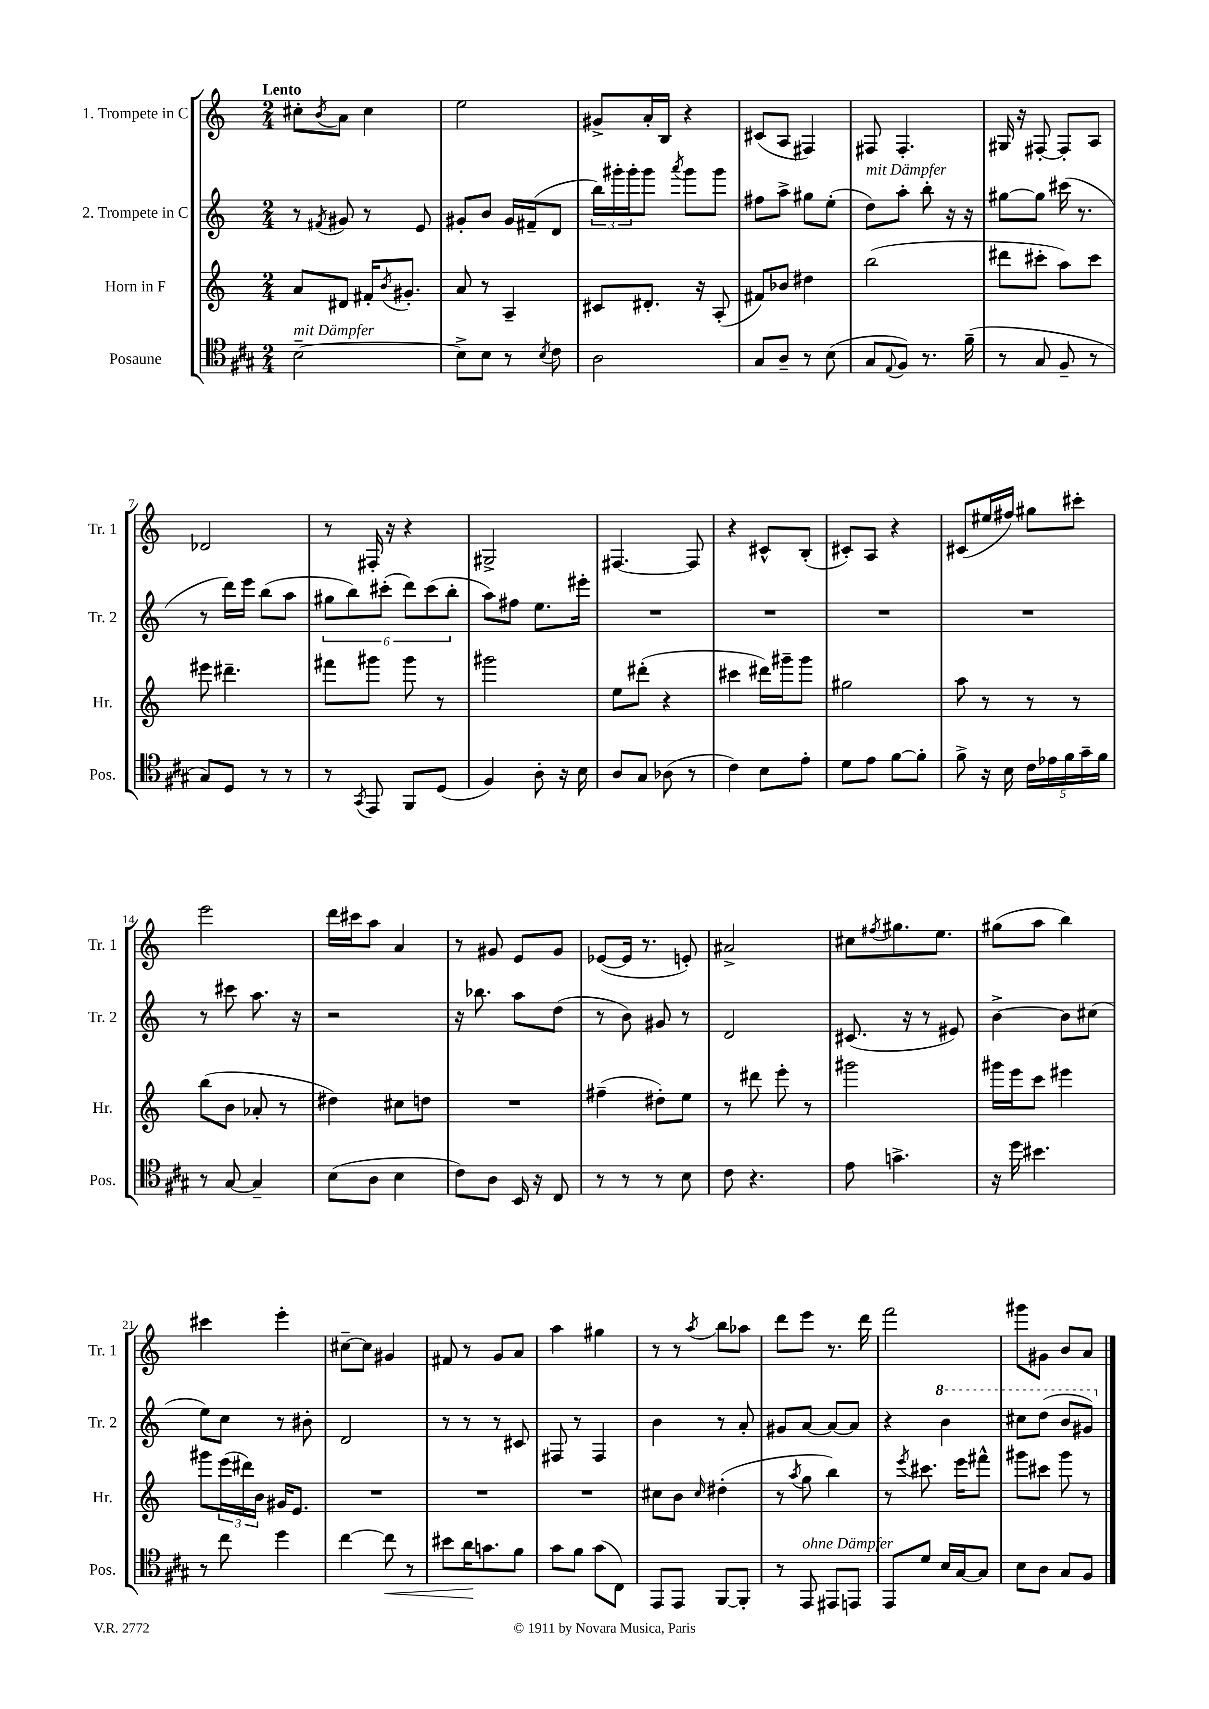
<<
\new StaffGroup <<
\new Staff = "s0" \with { instrumentName = "1. Trompete in C" shortInstrumentName = "Tr. 1" } {
    \clef treble \key c \major \numericTimeSignature \time 2/4 \tempo "Lento"
    cis''8-. \acciaccatura { b'8 } a'8 cis''4 |
    e''2 |
    gis'8-> a'16-. b16 r4 |
    cis'8( a8 fis4) |
    fis8 fis4.-. |
    gis16 r16 fis8~-. fis8-. a8 |
    des'2 |
    r8 fis16-. r16 r4 |
    gis2-> |
    fis4.~ fis8 |
    r4 cis'8-^ b8-.( |
    cis'8-.) a8 r4 |
    cis'8( eis''16 fis''16) gis''8 cis'''8-. |
    e'''2 |
    d'''16 cis'''16 a''8 a'4 |
    r8 gis'8 e'8 gis'8 |
    ees'8~( ees'16 r8. e'8-.) |
    ais'2-> |
    cis''8 \acciaccatura { fis''8 } gis''8. e''8. |
    gis''8( a''8 b''4) |
    cis'''4 e'''4-. |
    cis''8~-- cis''8 gis'4 |
    fis'8 r8 g'8 a'8 |
    a''4 gis''4 |
    r8 r8 \acciaccatura { a''8 } b''8 aes''8 |
    d'''8 e'''8 r8. d'''16 |
    f'''2 |
    gis'''8 gis'8 b'8 a'8 \bar "|." |
}
\new Staff = "s1" \with { instrumentName = "2. Trompete in C" shortInstrumentName = "Tr. 2" } {
    \clef treble \key c \major \numericTimeSignature \time 2/4
    r8 \acciaccatura { fis'8 } gis'8 r8 e'8 |
    gis'8-. b'8 gis'16 fis'16--( d'8 |
    \tuplet 3/2 { b''16) gis'''16-. gis'''16-. } gis'''8 \acciaccatura { a'''8 } gis'''8 gis'''8 |
    fis''8 a''8-> gis''8 e''8-.( |
    d''8^\markup { \italic "mit Dämpfer" }) a''8-. b''8-. r16 r16 |
    gis''8~ gis''8 cis'''16( r8. |
    r8 d'''16) e'''16 b''8( a''8 |
    \tuplet 6/4 { gis''8 b''8) cis'''8-.( d'''8) cis'''8( b''8-. } |
    a''8) fis''8 e''8. eis'''16-. |
    R2 |
    R2 |
    R2 |
    R2 |
    r8 cis'''8 a''8. r16 |
    r2 |
    r16 bes''8. a''8 d''8( |
    r8 b'8) gis'8 r8 |
    d'2 |
    cis'8.( r16 r8 eis'8) |
    b'4~-> b'8 cis''8( |
    e''8) c''8 r8 bis'8-. |
    d'2 |
    r8 r8 r8 cis'8 |
    fis8 r8 fis4 |
    b'4 r8 a'8-. |
    gis'8 a'8~ a'8~ a'8 |
    r4 \ottava #1 b''4 |
    cis'''8 d'''8( b''8 gis''8) \ottava #0 \bar "|." |
}
\new Staff = "s2" \with { instrumentName = "Horn in F" shortInstrumentName = "Hr." } {
    \clef treble \key c \major \numericTimeSignature \time 2/4
    a'8 dis'8 fis'16-. \acciaccatura { b'8 } gis'8.-. |
    a'8 r8 a4-- |
    cis'8 dis'8.-. r16 a8-.( |
    fis'8) bes'8 dis''4 |
    b''2( |
    dis'''8 cis'''8-. a''8) cis'''8 |
    eis'''8 dis'''4.-- |
    fis'''8 gis'''8 gis'''8 r8 |
    gis'''2 |
    e''8 dis'''8-.( r4 |
    cis'''4 dis'''16) gis'''16-- gis'''8 |
    gis''2 |
    a''8 r8 r8 r8 |
    b''8( b'8 aes'8-. r8 |
    dis''4) cis''8 d''8 |
    R2 |
    fis''4--( dis''8-.) e''8 |
    r8 dis'''8 e'''8-. r8 |
    gis'''2 |
    gis'''16 e'''16 c'''8 eis'''4 |
    gis'''8 \tuplet 3/2 { e'''16( dis'''16) b'16 } gis'16 e'8. |
    R2 |
    R2 |
    R2 |
    cis''8 b'8 \grace { cis''16 } dis''4-.( |
    r8 \acciaccatura { a''8 } g''8 b''4) |
    r8 \acciaccatura { e'''8 } cis'''8. e'''16 fis'''8-^ |
    gis'''8 cis'''8 gis'''8 r8 \bar "|." |
}
\new Staff = "s3" \with { instrumentName = "Posaune" shortInstrumentName = "Pos." } {
    \clef tenor \key a \major \numericTimeSignature \time 2/4
    b2~--^\markup { \italic "mit Dämpfer" } |
    b8-> b8 r8 \acciaccatura { b8 } cis'8 |
    a2 |
    gis8 a8-- r8 b8( |
    gis8 \appoggiatura { e8 } fis8) r8. fis'16--( |
    r8 gis8 fis8-- r8 |
    gis8) d8 r8 r8 |
    r8 \acciaccatura { gis,8 } e,8 fis,8 d8( |
    fis4) a8-. r16 b16 |
    a8 gis8 aes8( r8 |
    cis'4) b8 e'8-. |
    d'8 e'8 fis'8~ fis'8-. |
    fis'8-> r16 b16 \tuplet 5/4 { cis'16 ees'16 fis'16 gis'16-- fis'16 } |
    r8 gis8~ gis4-- |
    b8( a8 b4 |
    cis'8) a8 b,16 r16 cis8 |
    r8 r8 r8 b8 |
    cis'8 r4. |
    e'8 g'4.-> |
    r16 d''16 bis'4. |
    r8 cis''8 d''4 |
    cis''4~ cis''8\< r8 |
    bis'8 a'16\! g'8. fis'8 |
    gis'8 fis'8 gis'8( cis8) |
    e,8 e,8 fis,8~ fis,8-. |
    r8 e,8^\markup { \italic "ohne Dämpfer" } eis,8 e,8 |
    e,8 d'8 b16 gis16~ gis8 |
    b8 a8 gis8 fis8 \bar "|." |
}
>>
>>
